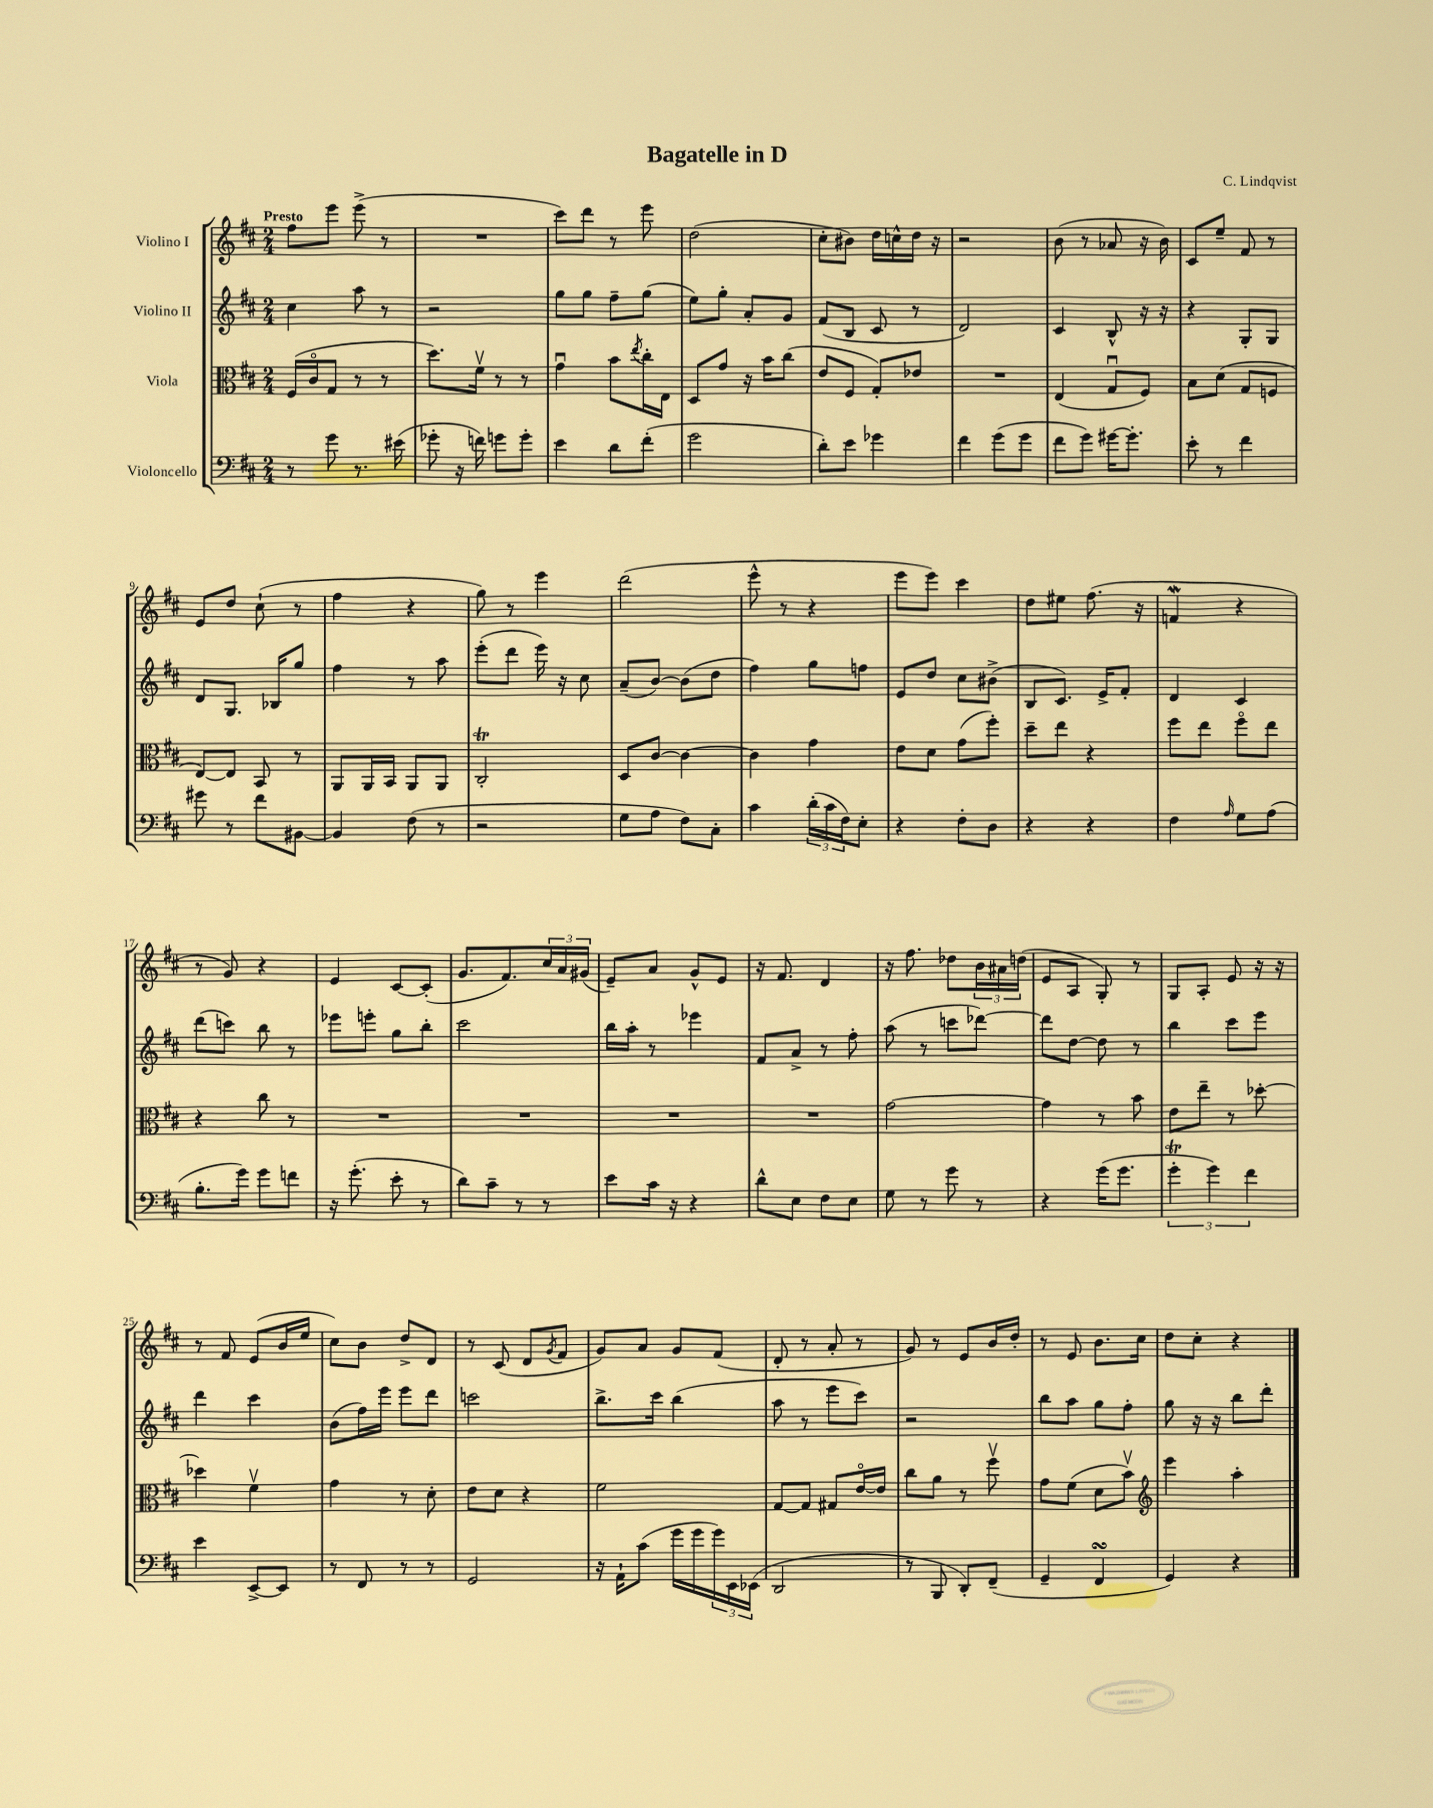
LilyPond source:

\header { title = "Bagatelle in D" composer = "C. Lindqvist" }
<<
\new StaffGroup <<
\new Staff = "s0" \with { instrumentName = "Violino I" } {
    \clef treble \key d \major \numericTimeSignature \time 2/4 \tempo "Presto"
    fis''8 e'''8 e'''8->( r8 |
    R2 |
    cis'''8) d'''8 r8 e'''8 |
    d''2( |
    cis''8-. bis'8) d''16 c''16-^ d''16 r16 |
    r2 |
    b'8( r8 aes'8 r16 b'16) |
    cis'8 e''8-- fis'8 r8 |
    e'8 d''8 cis''8-!( r8 |
    fis''4 r4 |
    g''8) r8 e'''4 |
    d'''2( |
    e'''8-^ r8 r4 |
    e'''8 e'''8) cis'''4 |
    d''8 eis''8 fis''8.( r16 |
    f'4\mordent r4 |
    r8 g'8) r4 |
    e'4 cis'8~ cis'8-.( |
    g'8. fis'8.) \tuplet 3/2 { cis''16 a'16 gis'16( } |
    e'8--) a'8 g'8-^ e'8 |
    r16 fis'8. d'4 |
    r16 fis''8. des''8 \tuplet 3/2 { b'16 ais'16 d''16( } |
    e'8 a8 g8-.) r8 |
    g8 a8-. e'8 r16 r16 |
    r8 fis'8 e'8( b'16 e''16 |
    cis''8) b'8 d''8-> d'8 |
    r8 cis'8( d'8 \acciaccatura { g'8 } fis'8 |
    g'8) a'8 g'8 fis'8( |
    d'8-. r8 a'8-. r8 |
    g'8) r8 e'8 b'16 d''16-. |
    r8 e'8 b'8. cis''16 |
    d''8 cis''8-. r4 \bar "|." |
}
\new Staff = "s1" \with { instrumentName = "Violino II" } {
    \clef treble \key d \major \numericTimeSignature \time 2/4
    cis''4 a''8 r8 |
    r2 |
    g''8 g''8 fis''8-- g''8( |
    e''8) g''8-. a'8-. g'8 |
    fis'8( b8 cis'8 r8 |
    d'2) |
    cis'4 b8-^ r16 r16 |
    r4 g8-. g8 |
    d'8 g8. bes16 g''8 |
    fis''4 r8 a''8 |
    e'''8-.( d'''8 e'''16) r16 cis''8 |
    a'8--( b'8~) b'8( d''8 |
    fis''4) g''8 f''8 |
    e'8 d''8 cis''8 bis'8->( |
    b8 cis'8.) e'16-> fis'8-. |
    d'4 cis'4 |
    d'''8( c'''8) b''8 r8 |
    ees'''8 e'''8-. g''8 b''8-. |
    cis'''2 |
    b''16 a''16-. r8 ees'''4 |
    fis'8 a'8-> r8 fis''8-. |
    a''8( r8 c'''8 des'''8~) |
    des'''8 d''8~ d''8 r8 |
    b''4 cis'''8 e'''8 |
    d'''4 cis'''4 |
    b'8( fis''16) e'''16 e'''8 d'''8 |
    c'''2 |
    b''8.-> cis'''16 b''4( |
    a''8 r8 e'''8 cis'''8) |
    r2 |
    b''8 a''8 g''8 fis''8-. |
    g''8 r16 r16 b''8 d'''8-. \bar "|." |
}
\new Staff = "s2" \with { instrumentName = "Viola" } {
    \clef alto \key d \major \numericTimeSignature \time 2/4
    fis16( cis'16\flageolet g8 r8 r8 |
    d''8.) fis'16\upbow r8 r8 |
    g'4\downbow b'8 \acciaccatura { e''8 } cis''16-. e16 |
    d8 g'8 r16 b'16 cis''8( |
    e'8 fis8 g8-.) ees'8 |
    R2 |
    e4( g8\downbow fis8) |
    b8 d'8( g8 f8 |
    e8~) e8 b,8 r8 |
    a,8 a,16 b,16 a,8 a,8 |
    cis2-.\trill |
    d8 cis'8~ cis'4~ |
    cis'4 g'4 |
    e'8 d'8 g'8( fis''8-.) |
    d''8-- e''8 r4 |
    fis''8 e''8 fis''8\flageolet e''8 |
    r4 cis''8 r8 |
    R2 |
    R2 |
    R2 |
    R2 |
    g'2~ |
    g'4 r8 b'8 |
    e'8 e''8-- r8 des''8~-. |
    des''4 fis'4\upbow |
    g'4 r8 d'8-. |
    e'8 d'8 r4 |
    fis'2 |
    g8~ g8 gis8 e'16~\flageolet e'16 |
    cis''8 a'8 r8 fis''8\upbow |
    g'8 fis'8( d'8 b'8\upbow) |
    \clef treble e'''4 a''4-. \bar "|." |
}
\new Staff = "s3" \with { instrumentName = "Violoncello" } {
    \clef bass \key d \major \numericTimeSignature \time 2/4
    r8 g'8 r8. eis'16( |
    ges'8-. r16 f'16) g'8 g'8-. |
    e'4 d'8 fis'8-.( |
    g'2 |
    d'8-.) e'8 ges'4 |
    fis'4 g'8( g'8 |
    fis'8 g'8) gis'16~ gis'8.-. |
    e'8-. r8 fis'4 |
    gis'8 r8 fis'8 bis,8~ |
    bis,4 fis8( r8 |
    r2 |
    g8 a8 fis8) cis8-. |
    cis'4 \tuplet 3/2 { d'16-.( cis'16 fis16) } e8-. |
    r4 fis8-. d8 |
    r4 r4 |
    fis4 \grace { a16 } g8 a8( |
    b8.-. g'16) g'8 f'8 |
    r16 g'8.-.( e'8-. r8 |
    d'8) cis'8-- r8 r8 |
    e'8 cis'16 r16 r4 |
    d'8-^ e8 fis8 e8 |
    g8 r8 g'8 r8 |
    r4 g'16( g'8. |
    \tuplet 3/2 { g'4-.\trill g'4) fis'4 } |
    e'4 e,8~-> e,8 |
    r8 fis,8 r8 r8 |
    g,2 |
    r16 a,16-! cis'8( g'16 g'16 \tuplet 3/2 { g'16) e,16 ees,16( } |
    d,2 |
    r8 b,,8 d,8-.) fis,8--( |
    g,4-- fis,4\turn |
    g,4) r4 \bar "|." |
}
>>
>>
